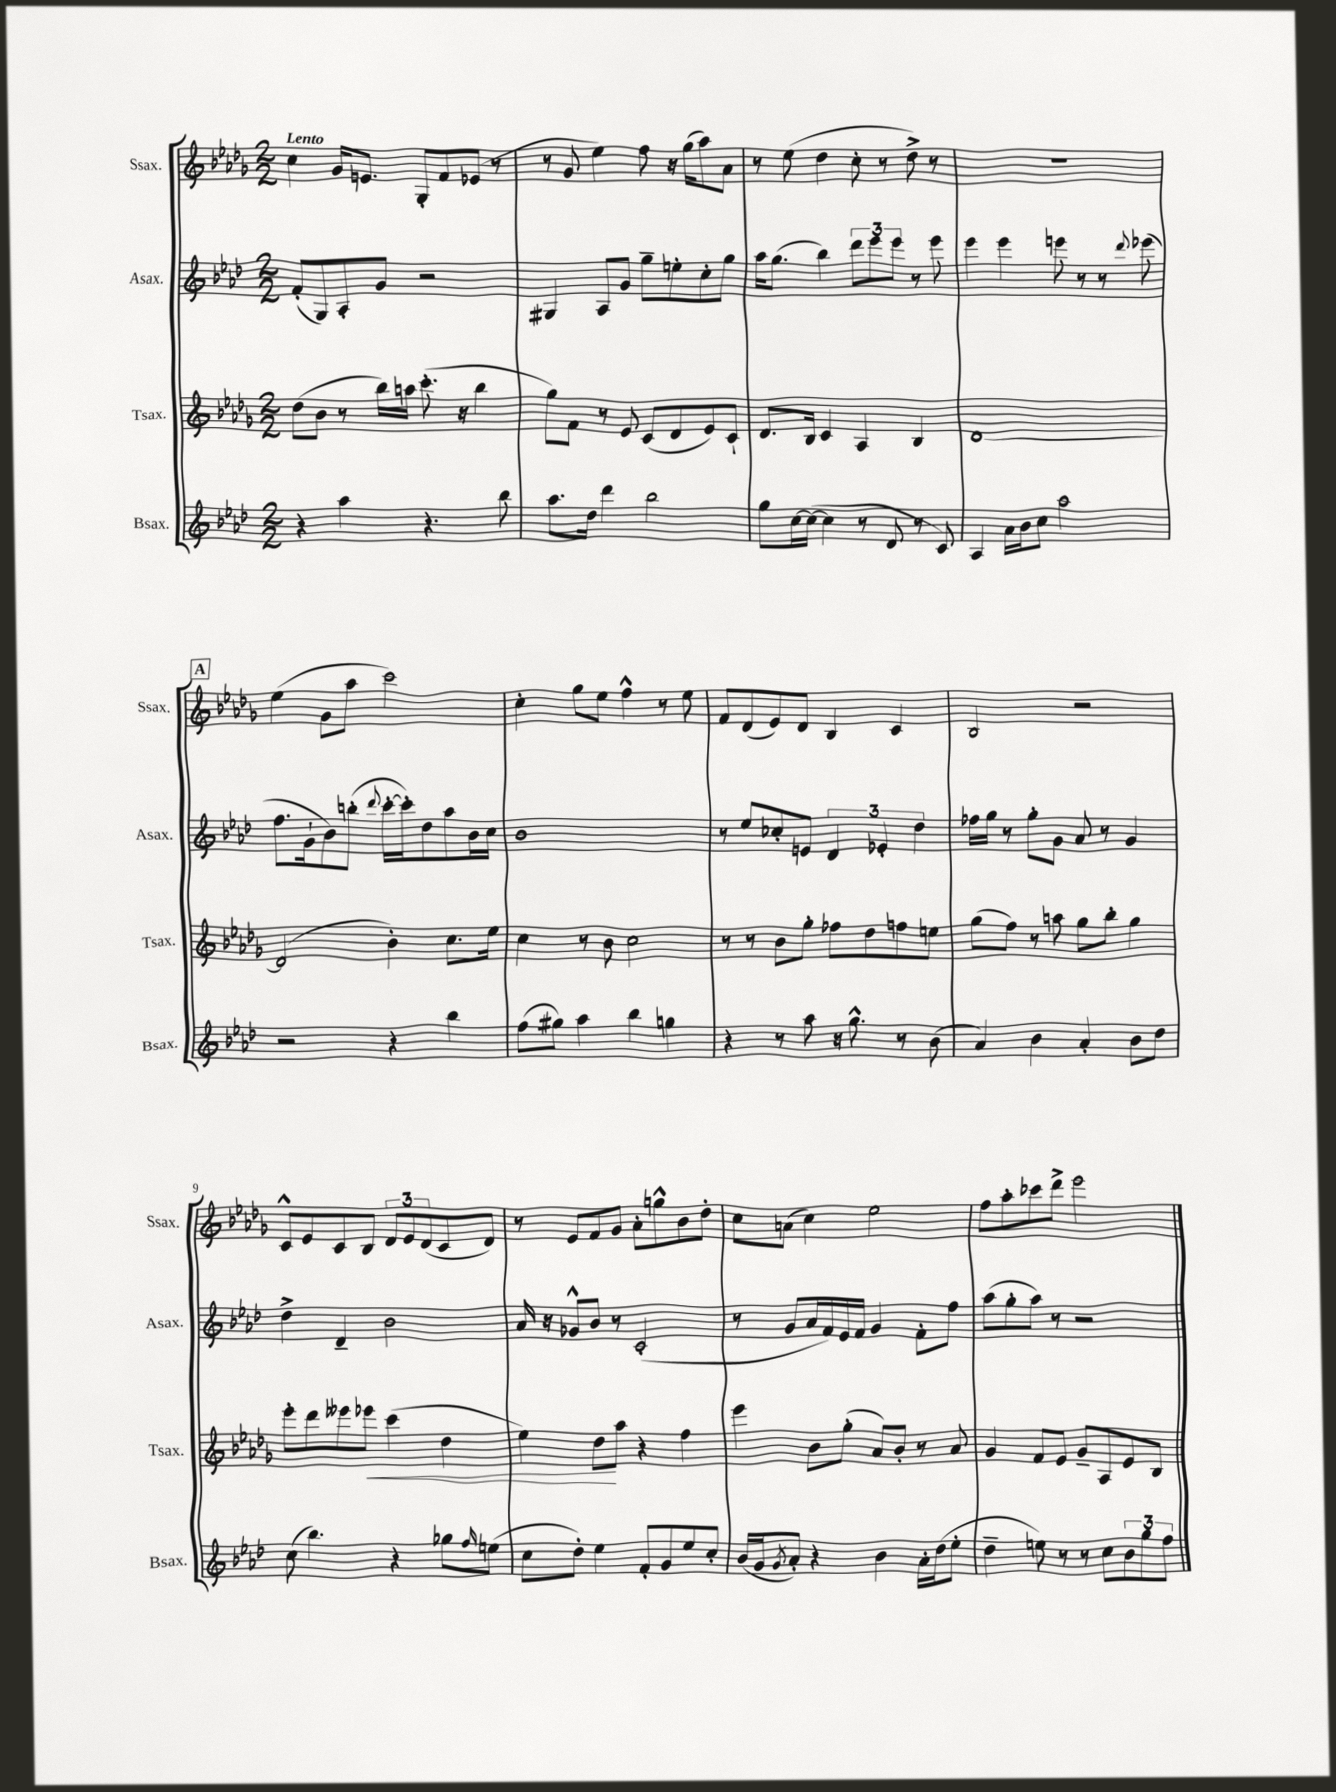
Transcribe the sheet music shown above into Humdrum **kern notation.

**kern	**kern	**kern	**kern
*staff4	*staff3	*staff2	*staff1
*clefG2	*clefG2	*clefG2	*clefG2
*k[b-e-a-d-]	*k[b-e-a-d-g-]	*k[b-e-a-d-]	*k[b-e-a-d-g-]
*M2/2	*M2/2	*M2/2	*M2/2
4r	(8dd-	(8f'	4cc
.	8b-	8G)	.
4aa-	8r	8A-'	16g-
.	.	.	8.e
.	16bb-)	8g	.
.	16aa	.	.
4.r	(8.ccc'	2r	8G-'
.	.	.	8f
.	16r	.	.
.	4bb-	.	(8e-
8bb-	.	.	8r
=	=	=	=
8.aa-	8gg-)	4G#	8r
.	8f	.	8g-
16dd-	.	.	.
4ddd-	8r	8A-	4ee-)
.	8e-	8g	.
2bb-	(8c	8gg~	8ff
.	8d-	8ee'	16r
.	.	.	(16gg-
.	8e-)	8cc'	8aa-)
.	8c`	8gg	8a-
=	=	=	=
8gg	8.d-	16aa-	8r
.	.	(8.gg	.
[16cc	.	.	(8ee-
(16cc_	16B-	.	.
4cc]	4c	4bb-)	4dd-
8r	4A-	12ddd-	8cc'
.	.	12eee-	.
8d-	.	.	8r
.	.	12eee-	.
8r	4B-	8r	8dd-^)
8c)	.	8eee-	8r
=	=	=	=
4A-	[1d-	4eee-	1r
16a-	.	4eee-	.
16b-	.	.	.
8cc	.	.	.
2aa-	.	8eee	.
.	.	8r	.
.	.	8r	.
.	.	8qqddd-	.
.	.	(8eee-	.
=	=	=	=
2r	(2d-]	8.ff	(4ee-
.	.	16g`	.
.	.	8b-)	8g-
.	.	(8bb'	8aa-
.	.	8qqddd-	.
4r	4b-')	[16ccc'	2ccc)
.	.	16ccc'])	.
.	.	8dd-	.
4bb-	8.cc	8aa-	.
.	.	16b-	.
.	16ee-	16cc	.
=	=	=	=
(8ff	4cc	1b-	4cc'
8gg#)	.	.	.
4aa-	8r	.	8gg-
.	8b-	.	8ee-
4bb-	2cc	.	4ff^^
4gg	.	.	8r
.	.	.	8ee-
=	=	=	=
4r	8r	8r	8f
.	8r	8ee-	(8d-
8r	8b-	8cc-'	8e-)
8aa-	8gg-'	8e	8d-
16r	8ff-	6d-	4B-
8.gg^^	.	.	.
.	8dd-	.	.
.	.	6e-'	.
8r	8ff	.	4c
.	.	6dd-	.
(8b-	8ee	.	.
=	=	=	=
4a-)	(8gg-	16ff-	2B-
.	.	16gg	.
.	8ff)	8r	.
4b-	8r	8gg'	.
.	8aa	8g	.
4a-'	8gg-	8a-	2r
.	8bb-'	8r	.
8b-	4gg-	4g	.
8dd-	.	.	.
=	=	=	=
(8cc	8eee-'	4dd-^	8c^^
4.bb-)	8ddd-	.	8e-
.	8eee--	4d-~	8c
.	8eee-	.	8B-
4r	(4ccc	2b-	12d-
.	.	.	12e-
.	.	.	(12d-
8gg-	4dd-	.	8c
16qqff	.	.	.
(8ee	.	.	8d-)
=	=	=	=
8cc	4ee-)	16a-	8r
.	.	16r	.
8dd-')	.	8g-^^	8e-
4ee-	8dd-	8b-	8f
.	8aa-	8r	8g-
8f'	4r	(2c'	8a-'
8g	.	.	8gg^^
8ee-	4ff	.	8b-
8cc'	.	.	8dd-'
=	=	=	=
(16b-	4eee-	8r	8cc
16g	.	.	.
8qg	.	.	.
8a-')	.	8g	(8a
4r	8b-	16a-	4cc)
.	.	16f)	.
.	(8gg-'	16e-	.
.	.	16f	.
4b-	8a-)	4g	2ee-
.	8b-'	.	.
16a-'	8r	8f'	.
(16dd-	.	.	.
8ee-'	8a-	8ff	.
=	=	=	=
4dd-~	4g-	(8aa-	8ff
.	.	8gg'	8aa-'
8ee)	8f	8aa-)	8ccc-
8r	8e-	8r	8ddd-^
8r	8g-~	2r	2eee-
8cc	8A-	.	.
12b-	8e-	.	.
12gg	.	.	.
.	8B-	.	.
12ff	.	.	.
==	==	==	==
*-	*-	*-	*-
